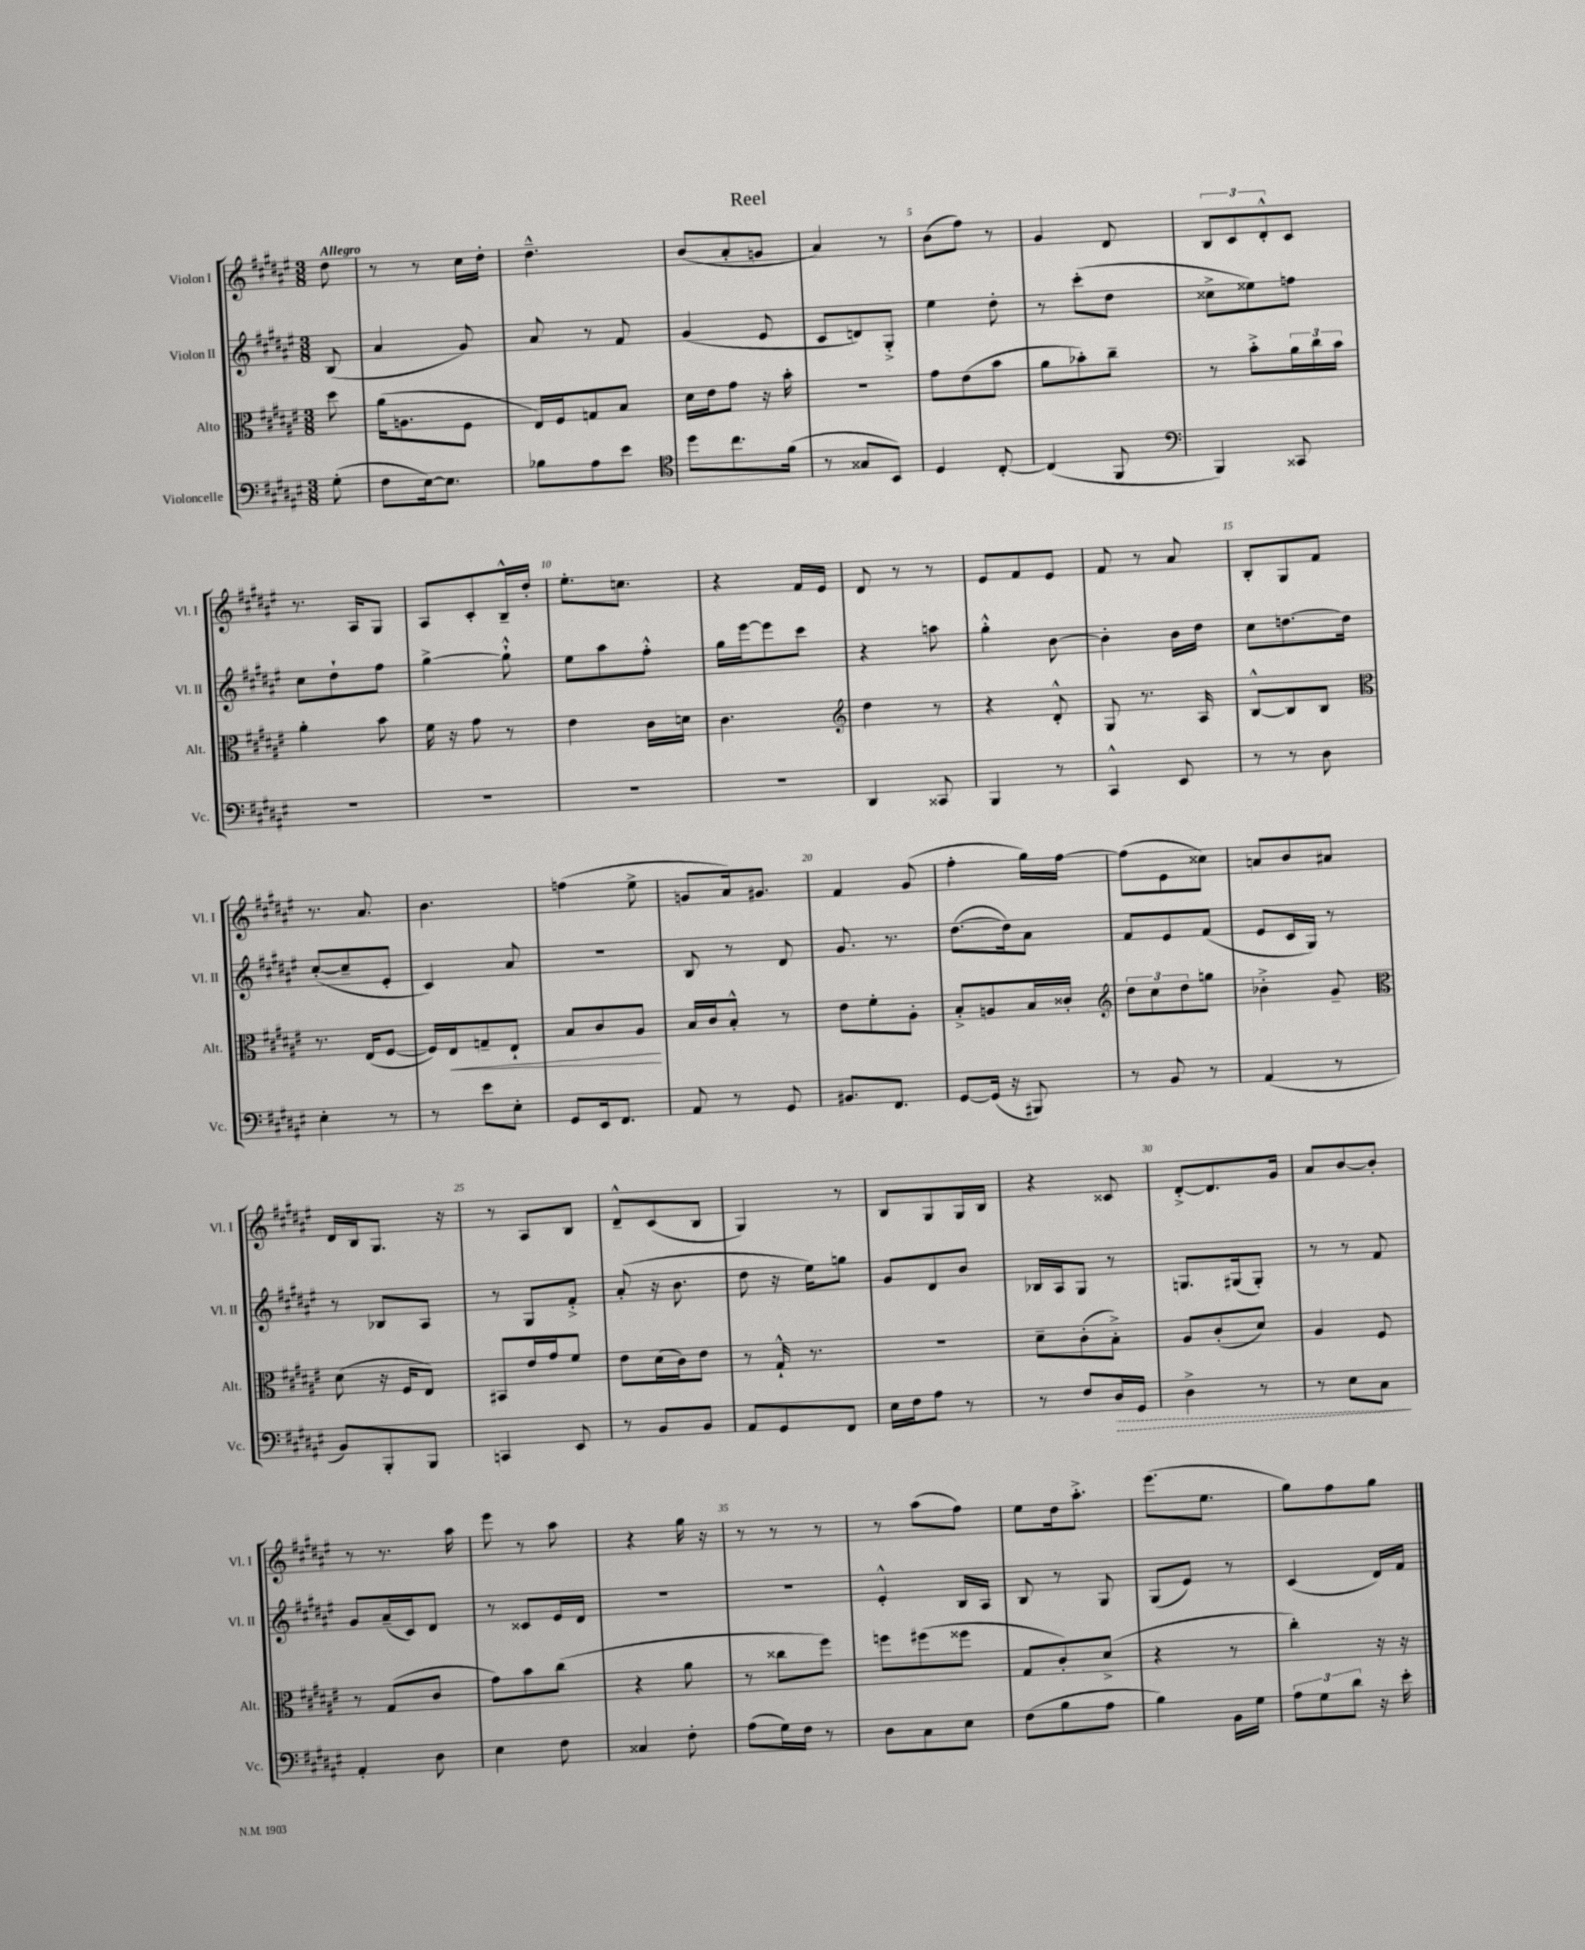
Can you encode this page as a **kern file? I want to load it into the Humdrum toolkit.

**kern	**kern	**kern	**kern
*staff4	*staff3	*staff2	*staff1
*clefF4	*clefC3	*clefG2	*clefG2
*k[f#c#g#d#a#e#]	*k[f#c#g#d#a#e#]	*k[f#c#g#d#a#e#]	*k[f#c#g#d#a#e#]
*M3/8	*M3/8	*M3/8	*M3/8
(8G#'	8dd#	(8B	8dd#
=	=	=	=
8F#	(16a#	4a#	8r
.	8.A	.	.
[16E#)	.	.	8r
8.E#]	.	.	.
.	8F#	8g#)	16cc#
.	.	.	16dd#'
=	=	=	=
8B-	16E#)	8a#	4.dd#~^^
.	16F#	.	.
8A#	8G	8r	.
8e#	8B	8f#	.
=	=	=	=
*clefC4	*	*	*
8dd#	16d#	(4g#	(8b
.	16e#	.	.
8.cc#	8g#	.	8a#'
.	16r	8e#	8g
(16f#	16b'	.	.
=	=	=	=
8r	4.r	8c#	4a#)
8G##	.	8d)	.
8BB)	.	8G#'^	8r
=	=	=	=
4D#	8g#	4ee#	(8b
.	(8e#	.	8ff#)
[8C#'	8b	8dd#'	8r
=	=	=	=
(4C#]	8a#	8r	4g#
.	8b-')	(8ccc#'	.
8FF#	8cc#~	8dd#	8d#
=	=	=	=
*clefF4	*	*	*
4BBB)	8r	8cc##^	12B
.	.	.	12c#
.	8b'^	8ee##)	.
.	.	.	12d#'^^
8CC##	24a#	8ff	8c#
.	24cc#	.	.
.	24b	.	.
=	=	=	=
4.r	4a#'	8cc#	8.r
.	.	8dd#`	.
.	.	.	16A#
.	8b	8ff#	8G#
=	=	=	=
4.r	16f#	[4gg#^	8A#
.	16r	.	.
.	8g#	.	8c#'
.	8r	8gg#`^^]	16B~^^
.	.	.	16dd#'
=	=	=	=
4.r	4e#	8ee#	8.ee#'
.	.	8aa#	.
.	.	.	8.cc
.	16c#	8ff#'^^	.
.	16d	.	.
=	=	=	=
4.r	4.c#	16gg#	4r
.	.	[16eee#	.
.	.	8eee#]	.
.	.	8ccc#	16f#
.	.	.	16e#
=	=	=	=
*	*clefG2	*	*
4DD#	4dd#	4r	8d#
.	.	.	8r
8CC##	8r	8aa	8r
=	=	=	=
4BBB	4r	4gg#'^^	8e#
.	.	.	8f#
8r	8d#'^^	[8b	8e#
=	=	=	=
4CC#^^	8G#	4b']	8f#
.	8.r	.	8r
8EE#	.	16b	8a#
.	16A#	16dd#	.
=	=	=	=
8r	[8B^^	8cc#	8B'
8r	8B]	[8.dd	8G#
8D#	8B	.	8f#
.	.	16dd]	.
=	=	=	=
*	*clefC3	*	*
4E#'	8.r	([8cc#'	8.r
.	.	8cc#~]	.
.	(16E#	.	8.a#
8r	[8F#	8e#'	.
=	=	=	=
8r	16F#])	4c#)	4.b
.	16E#	.	.
8e#	8G~	.	.
8E#'	8E#`	8a#	.
=	=	=	=
8GG#	8B	4.r	(4ff
16EE#	8c#	.	.
8.FF#	.	.	.
.	8A#	.	8ee#^
=	=	=	=
8AA#	16B	8B	8g
.	16c#	.	.
8r	8B'^^	8r	16a#)
.	.	.	8.g#
8GG#	8r	8d#	.
=	=	=	=
8.BB#	8e#	8.g#	4f#
.	8f#'	.	.
8.FF#	.	8.r	.
.	8A#'	.	(8g#
=	=	=	=
[8GG#	8B'^	([8.dd#	4ff#'
(16GG#]	8A	.	.
16r	.	16dd#])	.
8BBB#)	16B	8a#	16gg#)
.	16c##'	.	[16ff#
=	=	=	=
*	*clefG2	*	*
8r	12dd#	8f#	(8ff#]
.	12cc#	.	.
8BB	.	8e#	8e#
.	12dd#	.	.
8r	8gg	(8f#	8cc##)
=	=	=	=
(4AA#	4b-'^	8e#	8a
.	.	16c#	8b
.	.	16G#)	.
8r	8g#~	8r	8a#
=	=	=	=
*	*clefC3	*	*
8BB)	(8d#	8r	16d#
.	.	.	16B
8BBB'	16r	8B-	8.G#
.	16F#	.	.
8BBB	8E#)	8A#	.
.	.	.	16r
=	=	=	=
4CC	8BB#	8r	8r
.	16e#	8G#	8A#
.	16g#	.	.
8EE#	8f#	8f#'^	8B
=	=	=	=
8r	8e#	(8a#'	8d#~^^
8BB	(16d#	16r	(8c#
.	16c#)	8.b	.
8BB	8e#	.	8B
=	=	=	=
8AA#	8r	8dd#	4G#)
8GG#	16G#`^^	16r	.
.	8.r	16ee#)	.
8FF#	.	8gg	8r
=	=	=	=
16E#	4.r	8g#	8B
16F#	.	.	.
8A#	.	8d#	8G#
8r	.	8b	16G#
.	.	.	16B
=	=	=	=
8r	8d#~	16B-	4r
.	.	16A#	.
8F#	(8c#'	8G#	.
16D#	8B'^)	8r	8c##
16GG#	.	.	.
=	=	=	=
4D#^	8A#	8.G	[8d#'^
.	(8c#'	.	8.d#]
.	.	(16G#	.
8r	8d#)	8G#')	.
.	.	.	16g#
=	=	=	=
8r	4A#	8r	8a#
8E#	.	8r	[8b
8C#	8F#	8f#	8b']
=	=	=	=
4AA#'	8r	8g#	8r
.	(8G#	(16a#~	8.r
.	.	16c#)	.
8D#	8c#	8d#	.
.	.	.	16aa#
=	=	=	=
4E#	8g#)	8r	8eee#
.	8b	8c##	8r
8F#	(8cc#	16e#	8aa#
.	.	16d#	.
=	=	=	=
4C##	4r	4.r	4r
8F#'	8a#	.	16gg#
.	.	.	16r
=	=	=	=
(8A#	8r	4.r	8r
16G#)	8cc##	.	8r
16F#	.	.	.
8r	8ff#)	.	8r
=	=	=	=
8D#	8ff	4e#'^^	8r
8C#	(8ff#	.	(8aa#
8E#	8ff##	16B	8ff#)
.	.	16A#	.
=	=	=	=
(8F#	8G#	8B	8ee#
8B	8c#')	8r	16dd#
.	.	.	8.aa#'^
8A#	(8d#^	8G#	.
=	=	=	=
4B)	4r	(8G#	(8.eee#
.	.	8e#)	.
.	.	.	8.ee#
16BB	8r	8r	.
16G#	.	.	.
=	=	=	=
12A#	4cc#')	(4c#	8gg#)
12G#	.	.	.
.	.	.	8ff#
12d#	.	.	.
16r	16r	16d#)	8gg#
16e#'	16r	16f#	.
==	==	==	==
*-	*-	*-	*-
